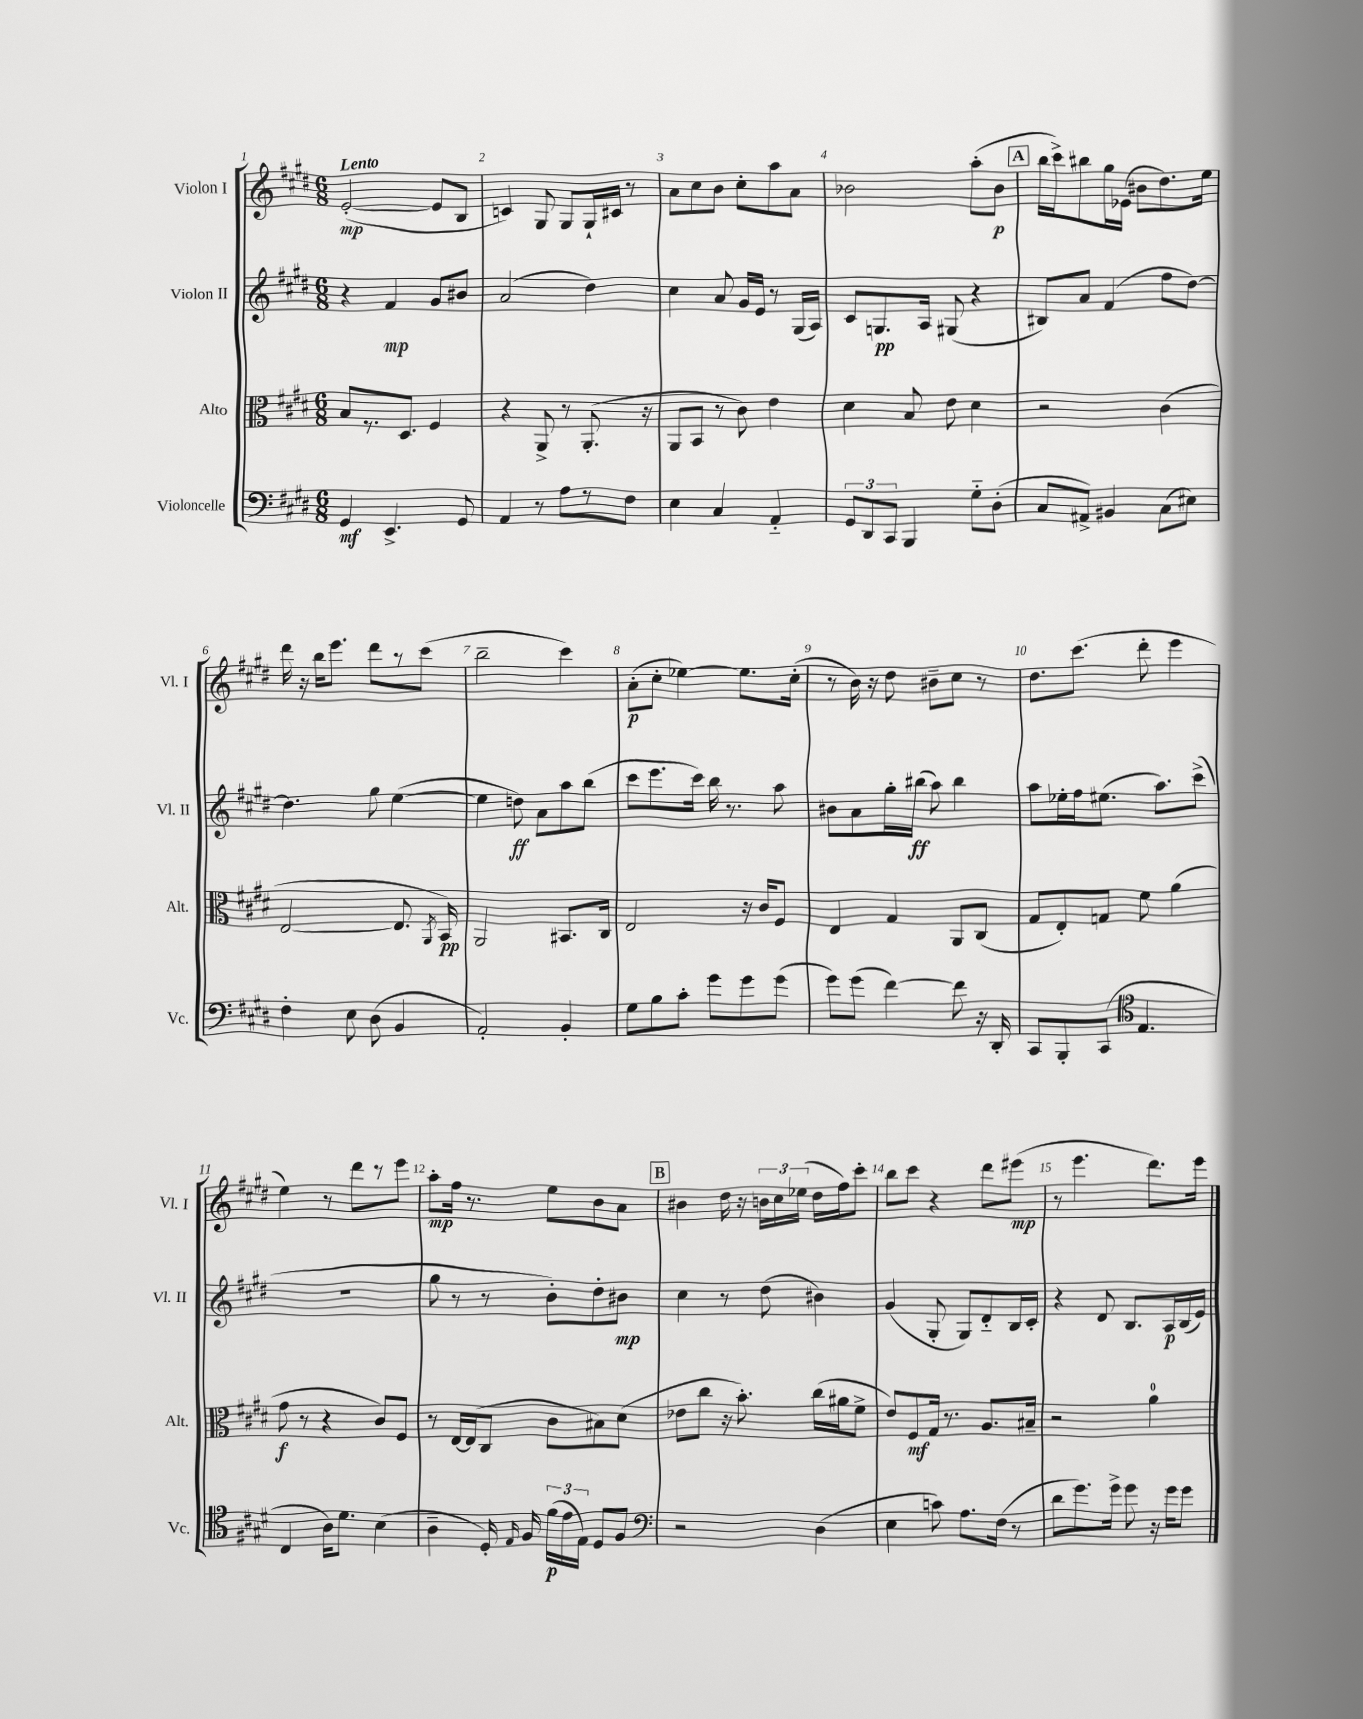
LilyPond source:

<<
\new StaffGroup <<
\new Staff = "s0" \with { instrumentName = "Violon I" shortInstrumentName = "Vl. I" } {
    \clef treble \key e \major \numericTimeSignature \time 6/8 \tempo "Lento"
    \autoBeamOff e'2~-.\mp( e'8[ b8] |
    c'4) gis8 gis8[ gis16-! cis'16] r8 |
    a'8[ cis''8 b'8] cis''8[-. a''8 a'8] |
    bes'2 a''8[-.( bes'8]\p |
    \mark \markup { \box "A" } b''16[ cis'''16->) bis''8 gis''16 ees'16]( bis'8[ dis''8.) e''16] |
    dis'''16 r16 b''16[ e'''8.] dis'''8[ r8 cis'''8]( |
    b''2-- cis'''4) |
    a'8[-.\p( cis''8]-. ees''4~) ees''8.[ cis''16]-.( |
    r8 b'16) r16 dis''8 bis'8[-- cis''8] r8 |
    dis''8.[ cis'''8.]( dis'''8-. e'''4 |
    e''4) r8 dis'''8[ r8 e'''8] |
    a''8[-.\mp fis''16] r8. e''8[ b'8 a'8] |
    \mark \markup { \box "B" } bis'4 dis''16 r16 \tuplet 3/2 { b'16[ cis''16 ees''16]( } dis''16[ fis''16) cis'''8]-. |
    b''8[ cis'''8] r4 dis'''8[ eis'''8]\mp( |
    r8 e'''4. dis'''8.[) e'''16] \bar "|." |
}
\new Staff = "s1" \with { instrumentName = "Violon II" shortInstrumentName = "Vl. II" } {
    \clef treble \key e \major \numericTimeSignature \time 6/8
    \autoBeamOff r4 fis'4\mp gis'8[ bis'8] |
    a'2( dis''4) |
    cis''4 a'8 gis'16[ e'16] r8 gis16[( a16]) |
    cis'8[ g8.\pp a16] gis8( r4 |
    \mark \markup { \box "A" } bis8[) a'8] fis'4( fis''8[ dis''8]~) |
    dis''4. gis''8 e''4~( |
    e''4 d''8\ff) a'8[ a''8 b''8]( |
    cis'''8[ e'''8. cis'''16]) b''16 r8. a''8 |
    bis'8[ a'8 gis''16-. bis''16]\ff( a''8) bis''4 |
    a''8[ ees''16-. fis''16 eis''8.]( a''8.[) cis'''8]->( |
    R2. |
    gis''8 r8 r8 b'8[-.) dis''8-. bis'8]\mp |
    \mark \markup { \box "B" } cis''4 r8 dis''8( bis'4) |
    gis'4( gis8-. gis8[) dis'8-_ b16 cis'16]-. |
    r4 dis'8 b8.[ a16\p b16( e'16]) \bar "|." |
}
\new Staff = "s2" \with { instrumentName = "Alto" shortInstrumentName = "Alt." } {
    \clef alto \key e \major \numericTimeSignature \time 6/8
    \autoBeamOff b8[ r8. dis8.] fis4 |
    r4 a,8-> r8 a,8.-.( r16 |
    a,8[ b,8] r8 cis'8) e'4 |
    dis'4 b8 e'8 dis'4 |
    \mark \markup { \box "A" } r2 cis'4( |
    e2~ e8. \acciaccatura { a,8 } b,16\pp) |
    a,2 bis,8.[ cis16] |
    e2 r16 cis'16[ fis8] |
    e4 gis4 a,8[ cis8]( |
    gis8[ e8-.) g8] fis'8 a'4( |
    gis'8\f r8 r4 cis'8[) fis8] |
    r8 e16[~ e16( cis8] cis'8[ bis8) dis'8]( |
    \mark \markup { \box "B" } ees'8[ cis''8] r16 b'8.-.) cis''16[( ais'16 fis'8]-> |
    e'8[) fis8\mf gis16] r8. a8.[ bis16]-- |
    r2 a'4-0 \bar "|." |
}
\new Staff = "s3" \with { instrumentName = "Violoncelle" shortInstrumentName = "Vc." } {
    \clef bass \key e \major \numericTimeSignature \time 6/8
    \autoBeamOff gis,4\mf e,4.-> gis,8 |
    a,4 r8 a8[ r8 fis8] |
    e4 cis4 a,4-_ |
    \tuplet 3/2 { gis,8[ dis,8 cis,8] } b,,4 gis8[-_ dis8]-.( |
    \mark \markup { \box "A" } cis8[ ais,8]->) bis,4 cis8[( eis8]) |
    fis4-. e8 dis8( b,4 |
    a,2-.) b,4-. |
    gis8[ b8 cis'8]-. gis'8[ gis'8 gis'8]( |
    gis'8[) gis'8]( fis'4~) fis'8 r16 dis,16-. |
    cis,8[ b,,8-. cis,8]( \clef tenor e4. |
    cis4 a16[) dis'8.] b4( |
    a4-- dis16-.) \grace { e16 } fis16 \tuplet 3/2 { fis'16[\p( e'16 e16]) } dis8[ fis8] |
    \mark \markup { \box "B" } \clef bass r2 dis4( |
    e4 c'8) a8.[ fis16]( r8 |
    dis'8[ gis'8.) gis'16]-> gis'8 r16 gis'16[ gis'8] \bar "|." |
}
>>
>>
\layout { \context { \Score \override BarNumber.break-visibility = ##(#f #t #t) barNumberVisibility = #all-bar-numbers-visible } }
